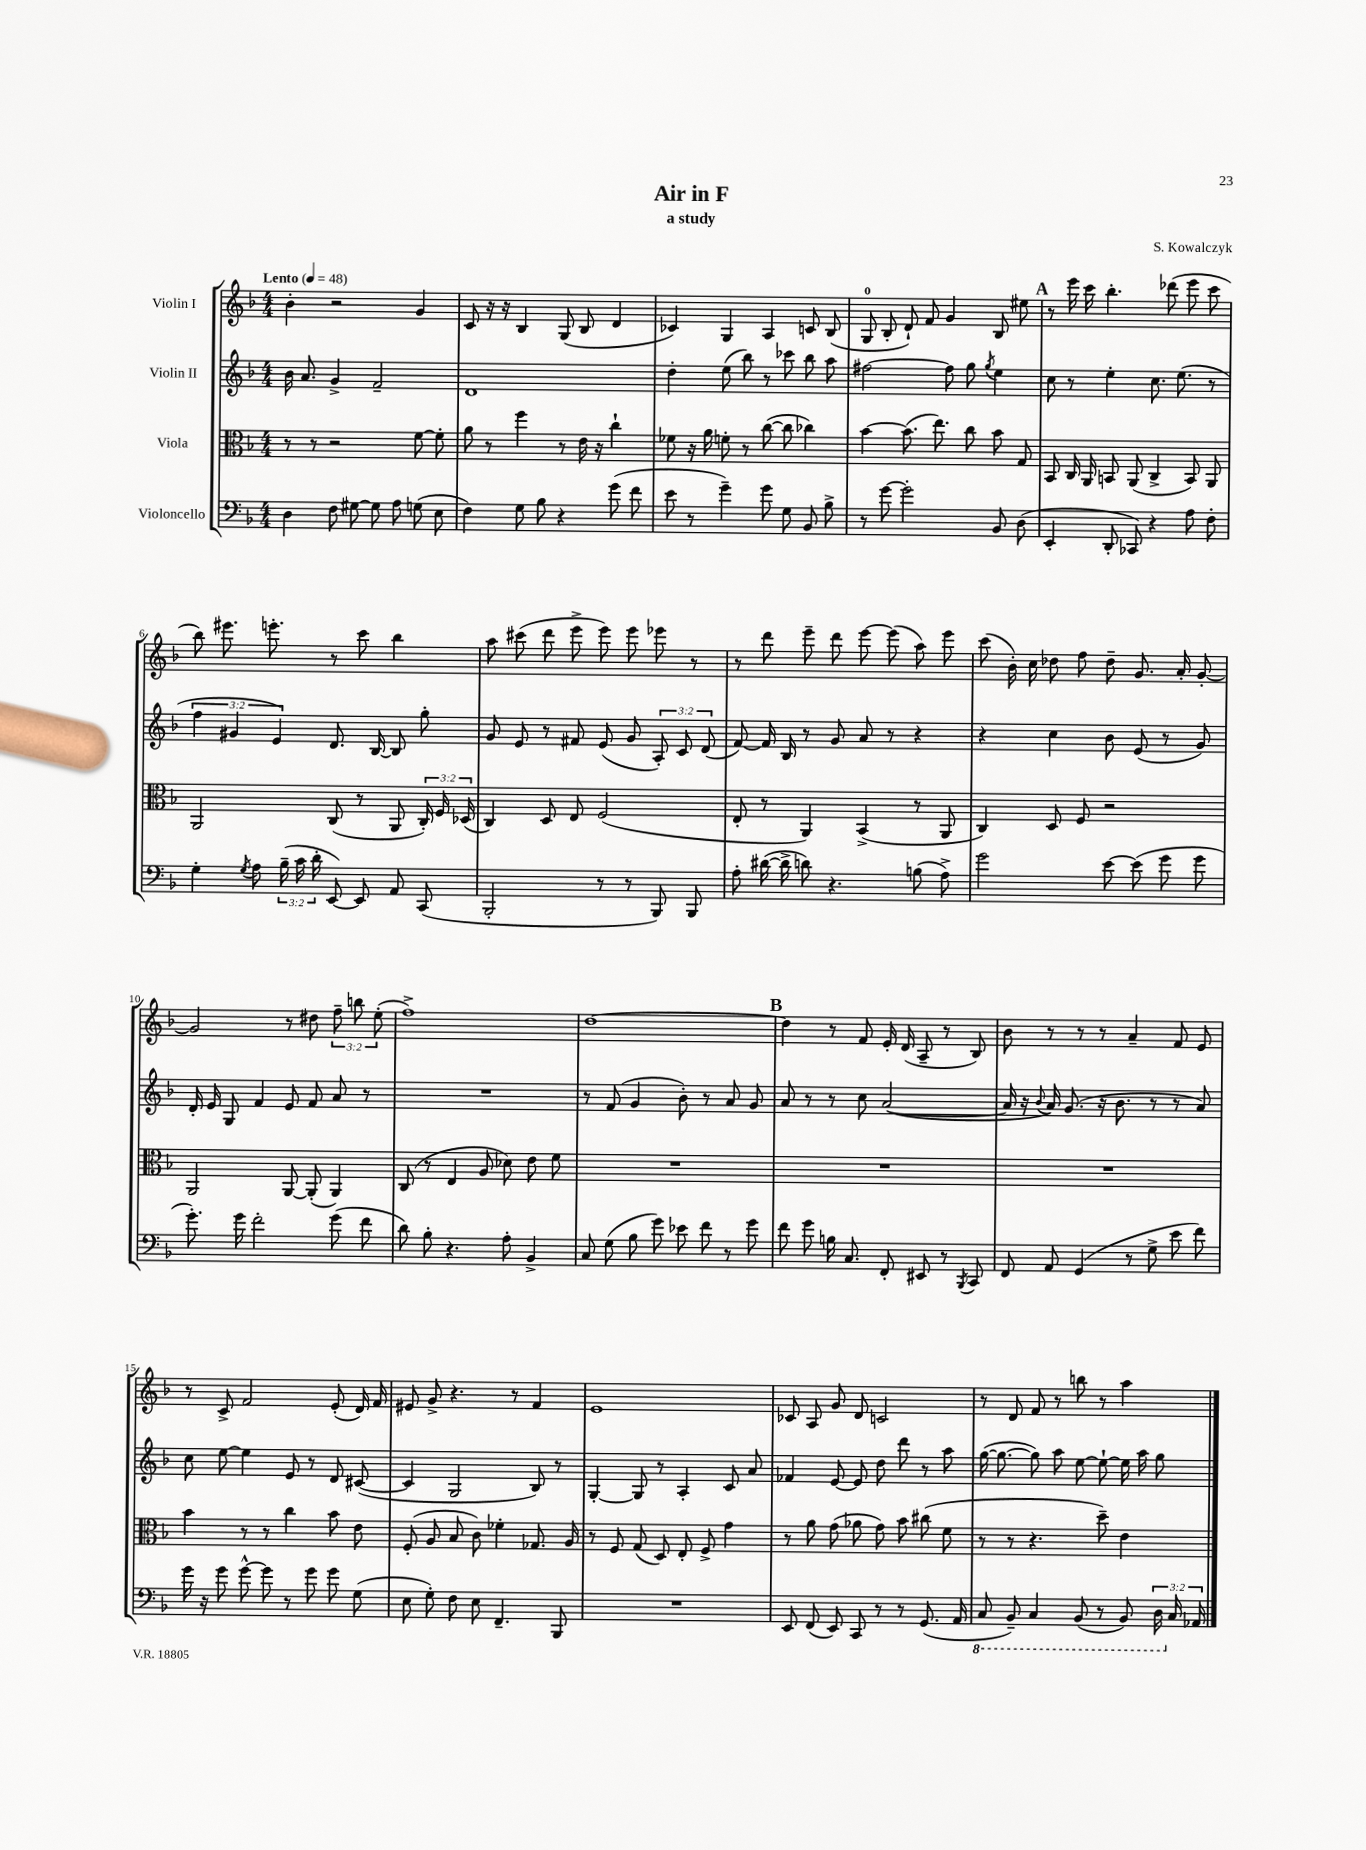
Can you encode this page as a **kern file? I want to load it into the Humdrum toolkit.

**kern	**kern	**kern	**kern
*staff4	*staff3	*staff2	*staff1
*clefF4	*clefC3	*clefG2	*clefG2
*k[b-]	*k[b-]	*k[b-]	*k[b-]
*M4/4	*M4/4	*M4/4	*M4/4
*MM48	*MM48	*MM48	*MM48
4D\	8r	16b-\	4b-'\
.	.	8.a/	.
.	8r	.	.
8F\	2r	4g^/	2r
[8G#\	.	.	.
8G#\]	.	2f~/	.
8A\	.	.	.
(8G\	[8f\	.	4g/
8E\	8f'\]	.	.
=	=	=	=
4F\)	8a\	1d	8c/
.	8r	.	16r
.	.	.	16r
8G\	4ff\	.	4B-/
8B-\	.	.	.
4r	8r	.	(8G/
.	16e\	.	8B-/
.	16r	.	.
(8g\	4cc`\	.	4d/
8f\	.	.	.
=	=	=	=
8e\	8f-\	4dd'\	4c-/)
8r	16r	.	.
.	16a\	.	.
4g~\)	8f'\	(8ee\	4G/
.	8r	8bb-\)	.
8g\	([8cc\	8r	4A/
8G\	8cc\]	8ccc-\	.
8BB-/	4cc-\)	8bb-\	8c/
8B-^\	.	8aa\	(8B-/
=	=	=	=
8r	[4b-\	[2ff#\	8G/
[8g\	.	.	8B-'/
2g'\]	(8.b-\]	.	8d`/)
.	.	.	8f/
.	8.ee\)	.	.
.	.	8ff#\]	4g/
.	8cc\	8gg\	.
.	.	8qgg/	.
8BB-/	8b-\	4ee\	8B-/
(8D\	8G/	.	8ee#\
=	=	=	=
4EE'/	8BB-/	8cc\	8r
.	16C/	8r	16eee\
.	16AA/	.	16ccc\
8DD'/	8BB/	4ee'\	4.bb-'\
8CC-/)	(8AA/	.	.
4r	4C^/	8.cc\	.
.	.	.	(8ddd-\
.	.	(8.ee\	.
8A\	8BB/)	.	8eee\
8F'\	8AA/	8r	8ccc\
=	=	=	=
4G'\	2AA/	6ff\	8bb-\)
.	.	.	8.eee#\
.	.	6g#/	.
8qG/	.	.	.
8A\	.	.	.
.	.	.	8.eee'\
.	.	6e/)	.
(24B-~\	.	.	.
24c\	.	.	.
24d'\	.	.	.
[8EE/)	(8C/	8.d/	8r
8EE/]	8r	.	8ccc\
.	.	[16B-/	.
8AA/	8AA/	8B-/]	4bb-\
(8CC/	24C'/)	8gg'\	.
.	24F/	.	.
.	(24D-/	.	.
=	=	=	=
2BBB-'/	4C/)	8g/	8aa\
.	.	8e/	(8ccc#\
.	8D/	8r	8ddd\
.	8E/	8f#/	8eee^\
8r	(2F/	(8e/	8eee\)
8r	.	8g/	8eee\
8BBB-/)	.	12A'/)	8eee-\
.	.	12c/	.
8BBB-/	.	.	8r
.	.	(12d/	.
=	=	=	=
8A'\	8E'/	[8f/)	8r
([16d#\	8r	16f/]	8ddd\
16d#^\]	.	16B-/	.
8d\)	4AA/)	8r	8eee~\
4.r	.	8g/	8ddd\
.	(4BB-^/	8a/	[8eee\
.	.	8r	(8eee\]
(8B\	8r	4r	8aa\)
8A^\)	8AA/	.	8eee\
=	=	=	=
2g\	4C/)	4r	(8ccc\
.	.	.	16b-'\)
.	.	.	16cc\
.	8D/	4cc\	8dd-\
.	8F/	.	8ff\
[8e\	2r	8b-\	8dd-~\
(8e\]	.	(8e/	8.g/
8g\	.	8r	.
.	.	.	16a'/
8g\	.	8g/)	[8g'/
=	=	=	=
8.g'\)	2AA/	16d'/	2g/]
.	.	16e/	.
.	.	8G/	.
16g\	.	.	.
2f'\	.	4f/	.
.	[8AA/	8e/	8r
.	(8AA'/]	8f/	8dd#\
(8g\	4AA/)	8a/	12ff~\
.	.	.	12bb\
8f\	.	8r	.
.	.	.	(12ee'\
=	=	=	=
8d\)	(8C/	1r	1ff^)
8B-'\	8r	.	.
4.r	4E/	.	.
.	8A/	.	.
8A'\	8d-\)	.	.
4BB-^/	8e\	.	.
.	8f\	.	.
=	=	=	=
8C/	1r	8r	[1dd
(8G\	.	(8f/	.
8B-\	.	4g/	.
8g\)	.	.	.
8e-\	.	8b-'\)	.
8f\	.	8r	.
8r	.	8a/	.
8g\	.	8g/	.
=	=	=	=
8f\	1r	8a/	4dd\]
8g\	.	8r	.
16B\	.	8r	8r
8.C/	.	.	.
.	.	8cc\	8f/
8FF'/	.	([2a/	16e'/
.	.	.	(16d/
8EE#/	.	.	8A~/
8r	.	.	8r
8qBBB-/	.	.	.
8CC/	.	.	8B-/)
=	=	=	=
8FF/	1r	16a/]	8b-\
.	.	16r	.
.	.	8qqb-/	.
8AA/	.	16a/)	8r
.	.	(8.g/	.
(4GG/	.	.	8r
.	.	16r	8r
.	.	8.b-\	.
8r	.	.	4a~/
8G^\	.	8r	.
8e\	.	8r	8f/
8f\)	.	8a/)	8e/
=	=	=	=
16g\	4b-\	8cc\	8r
16r	.	.	.
8g\	.	[8ee\	8c^/
[8g^^\	8r	4ee\]	2f/
8g\]	8r	.	.
8r	4cc\	8e/	.
8g\	.	8r	.
8g\	8b-\	8d/	(8e'/
(8G\	8e\	([8c#/	16d/)
.	.	.	16f/
=	=	=	=
8E\	(8F'/	4c#/]	8e#/
8G'\)	8A/	.	8g^/
8F\	8B-/	2G/	4.r
8E\	8c\)	.	.
4.FF~/	4f-'\	.	.
.	.	.	8r
.	8.G-/	8B-/)	4f/
8BBB-/	.	8r	.
.	16A/	.	.
=	=	=	=
1r	8r	[4G'/	1e
.	8F/	.	.
.	(8G/	8G/]	.
.	8D/)	8r	.
.	8E'/	4A'/	.
.	8F^/	.	.
.	4g\	8c/	.
.	.	8a/	.
=	=	=	=
8EE/	8r	4f-/	8c-/
(8FF/	8a\	.	8A/
8EE/)	(8g\	[8e/	8g/
8CC/	8a-\	8e/]	8d/
8r	8g\)	8dd\	2c/
8r	8b-\	8ddd\	.
(8.GG/	(8cc#\	8r	.
.	8f\	8aa\	.
16AA/	.	.	.
=	=	=	=
8CC/	8r	([16gg\	8r
.	.	8.gg\_	.
8BBB-~/)	8r	.	8d/
4CC/	4.r	8gg\])	8f/
.	.	8aa\	8r
(8BBB-/	.	[8ee\	8bb\
8r	8dd~\)	8ee`\_	8r
8BBB-/)	4e\	16ee\]	4aa\
.	.	16aa\	.
24DD\	.	8gg\	.
24C/	.	.	.
24AA-/	.	.	.
==	==	==	==
*-	*-	*-	*-
